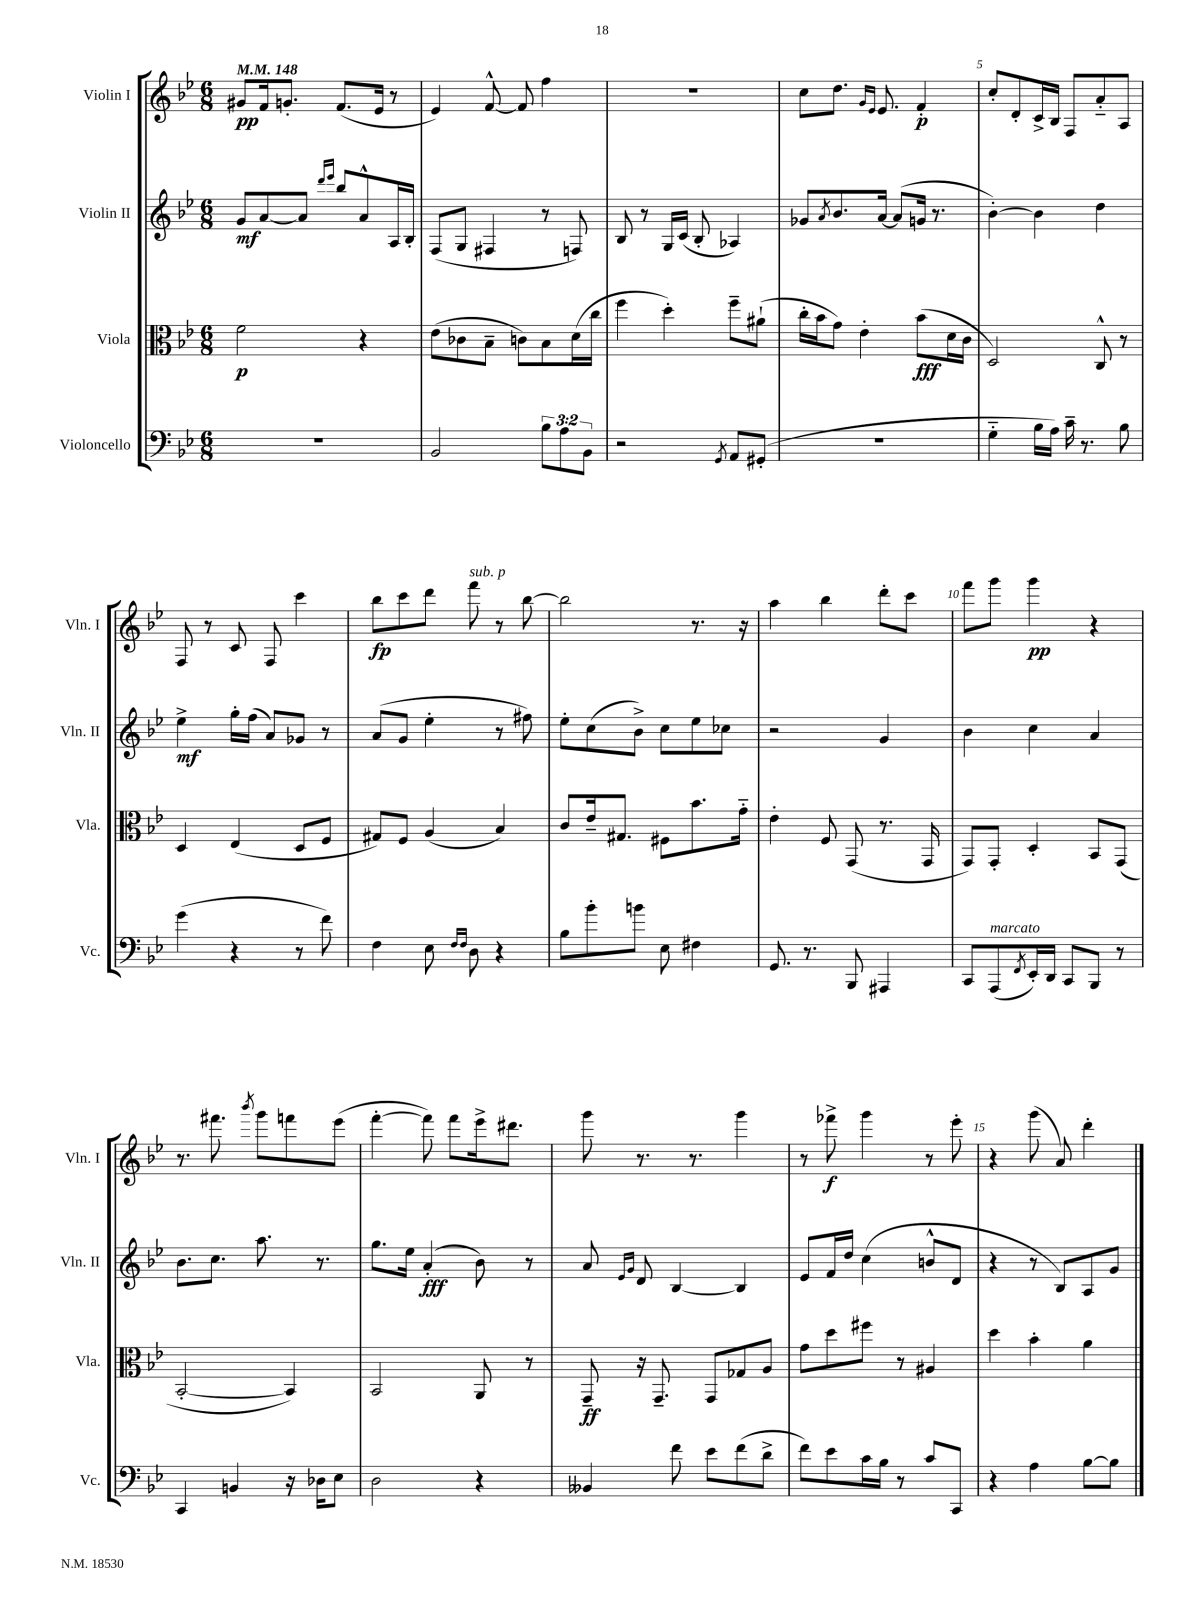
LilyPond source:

<<
\new StaffGroup <<
\new Staff = "s0" \with { instrumentName = "Violin I" shortInstrumentName = "Vln. I" } {
    \clef treble \key bes \major \numericTimeSignature \time 6/8 \tempo 4 = 148
    gis'8\pp f'16 g'8.-. f'8.( ees'16 r8 |
    ees'4) f'8~-^ f'8 f''4 |
    R2. |
    c''8 d''8. \grace { g'16 ees'16 } ees'8. f'4-.\p |
    c''8-. d'8-. c'16-> bes16 f8 a'8-_ a8 |
    f8 r8 c'8 f8 c'''4 |
    bes''8\fp c'''8 d'''8 f'''8^\markup { \italic "sub. p" } r8 bes''8~ |
    bes''2 r8. r16 |
    a''4 bes''4 d'''8-. c'''8 |
    f'''8 g'''8 g'''4\pp r4 |
    r8. fis'''8. \acciaccatura { bes'''8 } g'''8 f'''8 ees'''8( |
    f'''4~-. f'''8) f'''8 ees'''16-> dis'''8. |
    g'''8 r8. r8. g'''4 |
    r8 fes'''8->\f g'''4 r8 ees'''8-. |
    r4 g'''8( a'8) d'''4-. \bar "|." |
}
\new Staff = "s1" \with { instrumentName = "Violin II" shortInstrumentName = "Vln. II" } {
    \clef treble \key bes \major \numericTimeSignature \time 6/8
    g'8\mf a'8~ a'8 \grace { d'''16 ees'''16 } bes''8 a'8-^ a16 bes16-. |
    f8( g8 fis4 r8 f8) |
    bes8 r8 g16 c'16( bes8-. aes4) |
    ges'8 \acciaccatura { a'8 } bes'8. a'16~ a'8( g'16 r8. |
    bes'4~-.) bes'4 d''4 |
    ees''4->\mf g''16-. f''16( a'8) ges'8 r8 |
    a'8( g'8 ees''4-. r8 fis''8) |
    ees''8-. c''8( bes'8->) c''8 ees''8 ces''8 |
    r2 g'4 |
    bes'4 c''4 a'4 |
    bes'8. c''8. a''8. r8. |
    g''8. ees''16 a'4-.\fff( bes'8) r8 |
    a'8 \grace { ees'16 g'16 } d'8 bes4~ bes4 |
    ees'8 f'16 d''16 c''4( b'8-^ d'8 |
    r4 r8 bes8) a8 g'8 \bar "|." |
}
\new Staff = "s2" \with { instrumentName = "Viola" shortInstrumentName = "Vla." } {
    \clef alto \key bes \major \numericTimeSignature \time 6/8
    f'2\p r4 |
    ees'8( ces'8 bes8-- c'8) bes8 d'16( c''16 |
    f''4 d''4-.) f''8-- ais'8-!( |
    c''16-. bes'16 g'8) ees'4-. bes'8\fff( d'16 c'16 |
    d2) c8-^ r8 |
    d4 ees4( d8 f8 |
    gis8) f8 a4( bes4) |
    c'8 ees'16-- gis8. fis8 bes'8. g'16-_ |
    ees'4-. f8 g,8( r8. g,16 |
    g,8) g,8-. d4-. bes,8 g,8( |
    bes,2~-. bes,4) |
    bes,2 a,8 r8 |
    g,8--\ff r16 g,8.-- g,8 ges8 a8 |
    g'8 d''8 fis''8 r8 ais4 |
    d''4 bes'4-. a'4 \bar "|." |
}
\new Staff = "s3" \with { instrumentName = "Violoncello" shortInstrumentName = "Vc." } {
    \clef bass \key bes \major \numericTimeSignature \time 6/8 \override Staff.TupletNumber.text = #tuplet-number::calc-fraction-text
    r2. |
    bes,2 \tuplet 3/2 { bes8 a8 bes,8 } |
    r2 \acciaccatura { g,8 } a,8 gis,8-.( |
    R2. |
    g4-_ bes16 a16) c'16-- r8. bes8 |
    g'4( r4 r8 f'8) |
    f4 ees8 \grace { f16 f16 } d8 r4 |
    bes8 bes'8-. b'8 ees8 fis4 |
    g,8. r8. bes,,8 ais,,4 |
    c,8 a,,8^\markup { \italic "marcato" }( \acciaccatura { f,8 } ees,16-.) d,16 c,8 bes,,8 r8 |
    c,4 b,4 r16 des16 ees8 |
    d2 r4 |
    beses,4 f'8 ees'8 f'8( d'8-> |
    f'8) ees'8 c'16 bes16 r8 c'8 c,8 |
    r4 a4 bes8~ bes8 \bar "|." |
}
>>
>>
\layout { \context { \Score \override BarNumber.break-visibility = ##(#f #t #t) barNumberVisibility = #(every-nth-bar-number-visible 5) } }
